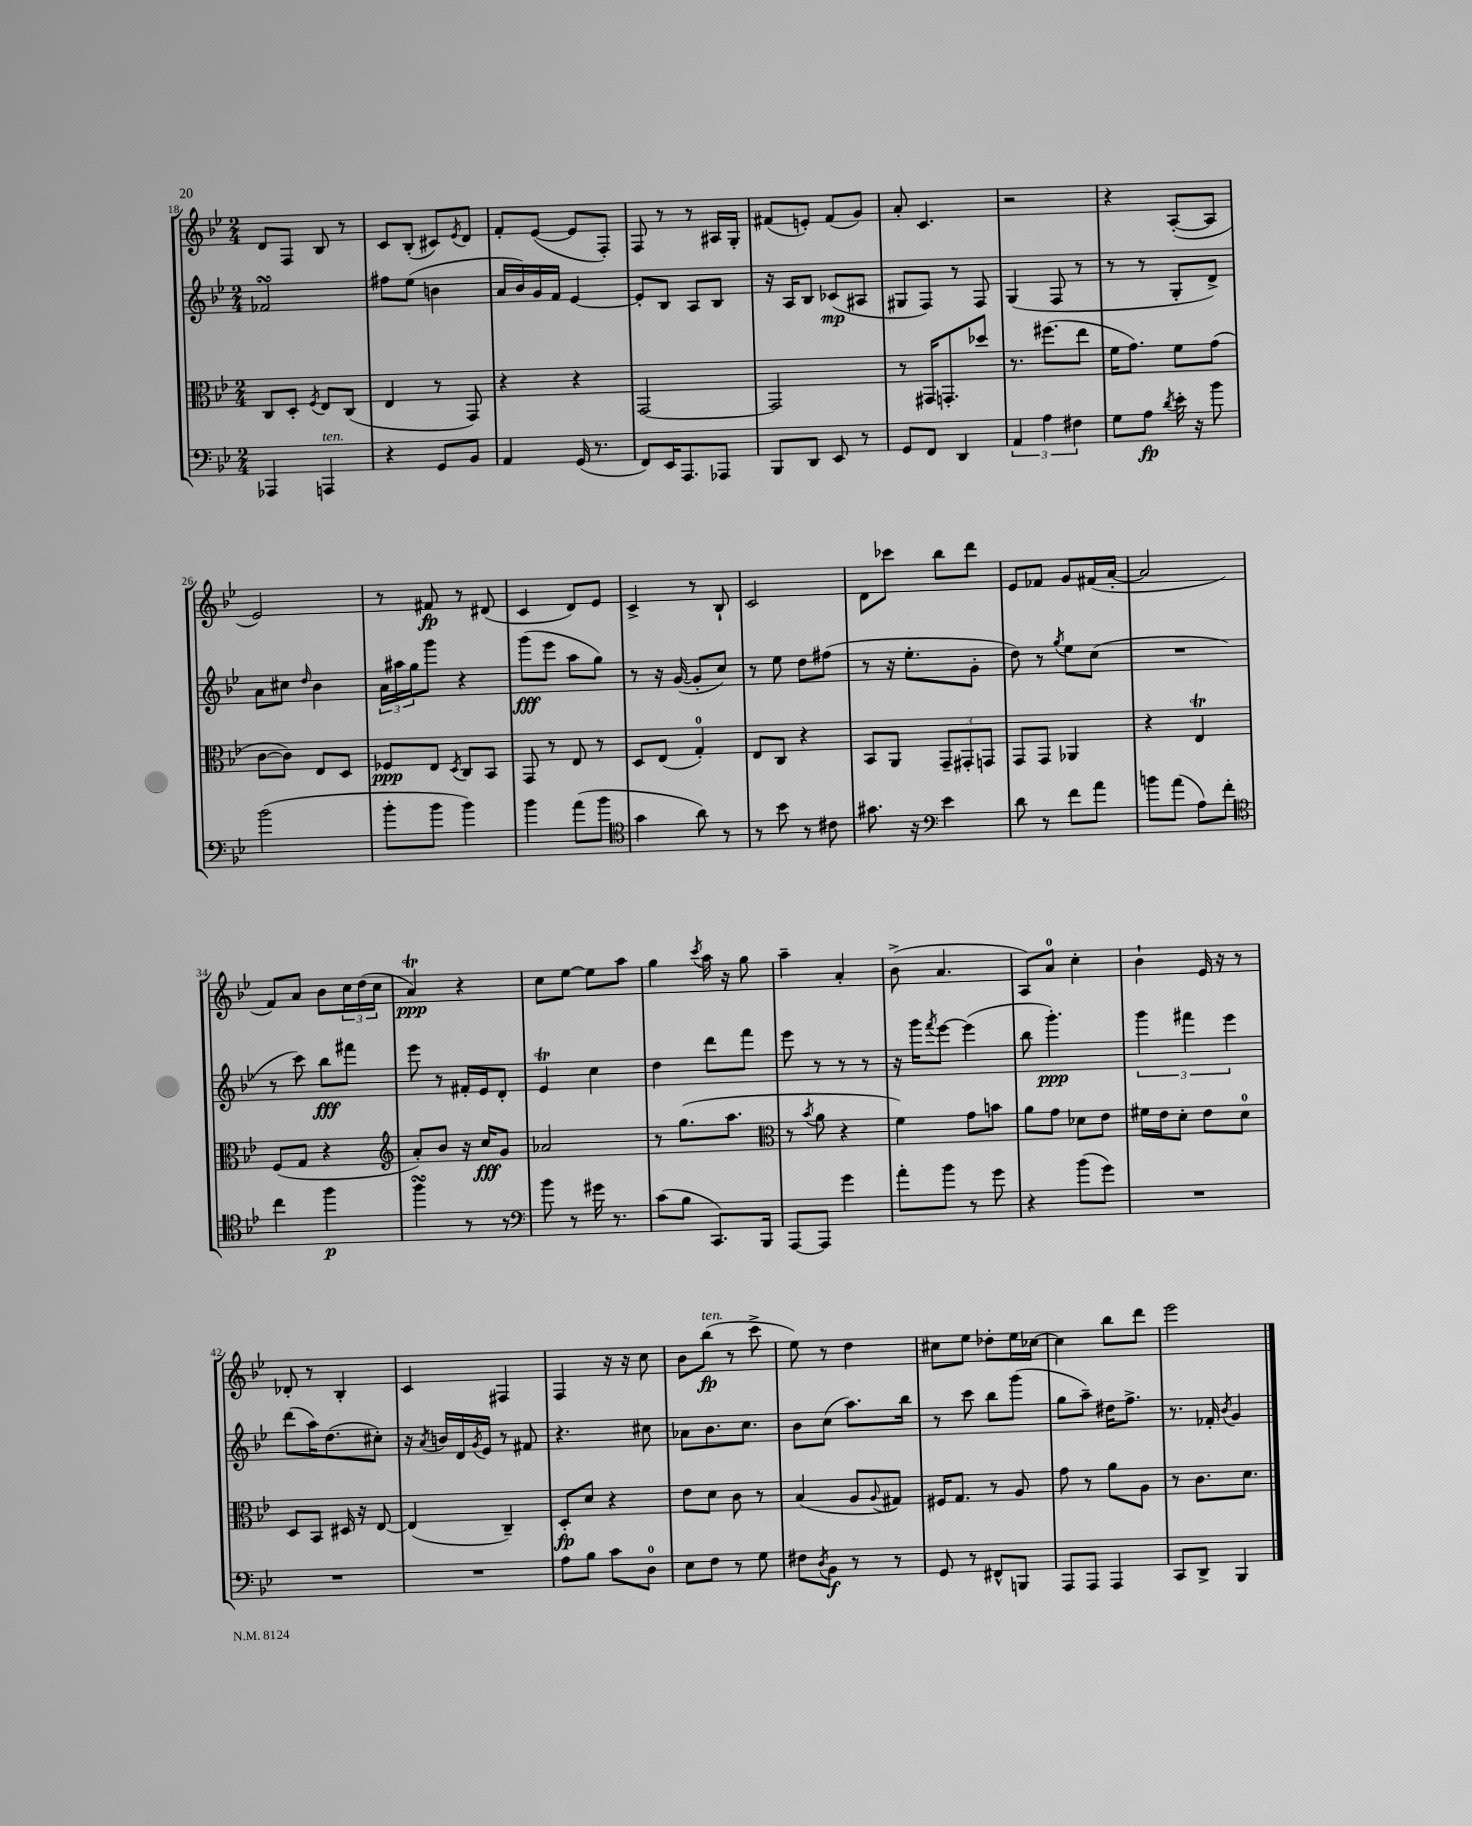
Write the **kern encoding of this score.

**kern	**kern	**kern	**kern
*staff4	*staff3	*staff2	*staff1
*clefF4	*clefC3	*clefG2	*clefG2
*k[b-e-]	*k[b-e-]	*k[b-e-]	*k[b-e-]
*M2/4	*M2/4	*M2/4	*M2/4
4AAA-	8C	2f-	8d
.	8D'	.	8F
.	8qF	.	.
4AAA	8E-	.	8B-
.	(8C	.	8r
=	=	=	=
4r	4E-	8ff#	8c
.	.	(8ee-	(8B-'
8GG	8r	4b	8c#)
.	.	.	8qe-
8BB-	8GG)	.	8d
=	=	=	=
4AA	4r	16a	8f'
.	.	16b-)	.
.	.	16g	([8e-
.	.	16f	.
(16GG	4r	[4e-	8e-]
8.r	.	.	.
.	.	.	8F')
=	=	=	=
8FF)	[2GG	8e-']	8F
16EE-	.	8B-	8r
8.AAA	.	.	.
.	.	8A	8r
8AAA-	.	8B-	16A#
.	.	.	16G'
=	=	=	=
8BBB-	2GG]	16r	(8f#
.	.	16A	.
8DD	.	8B-	8e')
8EE-	.	(8c-	(8f#
8r	.	8A#	8g)
=	=	=	=
8GG	8r	8G#	8a'
8FF	16GG#	8F)	4.c
.	8.GG'	.	.
4DD	.	8r	.
.	8dd-	8F	.
=	=	=	=
6AA	8.r	(4G	2r
6A	.	.	.
.	(8.ff#	.	.
.	.	8F	.
6F#	.	.	.
.	8ee-	8r	.
=	=	=	=
8G	16f	8r	4r
.	8.g)	.	.
8A	.	8r	.
8qd	.	.	.
16e-'	8f	8G'	([8A'
16r	.	.	.
8b-	(8g	8d^)	8A]
=	=	=	=
(2b-	[8c	8a	2e-)
.	8c])	8cc#	.
.	.	16qqdd	.
.	8E-	4b-	.
.	8D	.	.
=	=	=	=
8b-'	8F-	24a	8r
.	.	24aa#	.
.	.	24gg	.
8b-	8E-	8ggg	8f#
.	8qD	.	.
4b-)	8C	4r	8r
.	8BB-	.	(8d#
=	=	=	=
4b-	8GG	(8ggg	4c
.	8r	8eee-	.
(8a	8E-	8aa	8d)
8b-	8r	8gg)	8e-
=	=	=	=
*clefC4	*	*	*
4g	8D	8r	4c^
.	(8E-	16r	.
.	.	([16g	.
8a)	4G')	8g']	8r
8r	.	8cc)	8B-`
=	=	=	=
8r	8E-	8r	2c
8b-	8C	8ee-	.
8r	4r	8dd	.
8c#	.	(8ff#	.
=	=	=	=
8.g#	8BB-	8r	8d
.	8AA	16r	8ccc-
16r	.	8.ee-'	.
*clefF4	*	*	*
4e-	12GG~	.	8bb-
.	12GG#'	.	.
.	.	8g'	8ddd
.	12GG	.	.
=	=	=	=
8d	8GG	8dd)	8e-
8r	8GG	8r	8f-
.	.	8qgg	.
8f	4AA-	8ee-	8g
8a	.	(8cc	(16f#
.	.	.	[16a'
=	=	=	=
8b	4r	2r	2a]
(8a	.	.	.
8A)	4E-	.	.
8f'	.	.	.
=	=	=	=
*clefC4	*	*	*
4cc	(8F	8r	8f)
.	8G	8ccc)	8a
4ff	4r	8bb-	8b-
.	.	8fff#	24cc
.	.	.	(24dd
.	.	.	24cc
=	=	=	=
*	*clefG2	*	*
4ff	8a')	8eee-	4a)
.	8b-	8r	.
8r	16r	16f#'	4r
.	16cc	16e-	.
8r	8g	8d'	.
=	=	=	=
*clefF4	*	*	*
8b-	2a-	4e-	8cc
8r	.	.	[8ee-
16g#	.	4cc	8ee-]
8.r	.	.	.
.	.	.	8aa
=	=	=	=
(8c	8r	4dd	4gg
8B-	(8.gg	.	.
.	.	.	8qccc
8.CC)	.	8ddd	16aa
.	8.aa	.	16r
.	.	8fff	8gg
16BBB-	.	.	.
=	=	=	=
*	*clefC3	*	*
[8AAA	8r	8eee-	4aa~
.	8qb-	.	.
8AAA]	8a	8r	.
4g	4r	8r	4a'
.	.	8r	.
=	=	=	=
8a'	4f)	16r	(8b-^
.	.	16ggg	.
.	.	8qfff	.
8b-	.	[8eee-	4.a
8r	8g	(4eee-]	.
8g	8b	.	.
=	=	=	=
4r	8a	8bb-	8A)
.	8g	4.ggg')	8a
(8b-	8d-	.	4cc'
8g)	8e-	.	.
=	=	=	=
2r	16f#	6ggg	4b-`
.	16e-	.	.
.	8d'	.	.
.	.	6fff#	.
.	8e-	.	16e-
.	.	.	16r
.	.	6eee-	.
.	8d	.	8r
=	=	=	=
2r	8D	(8ddd	8d-'
.	8BB-	16aa)	8r
.	.	(8.dd	.
.	16D#	.	4B-'
.	16r	.	.
.	[8E-	8cc#')	.
=	=	=	=
2r	(4E-]	16r	4c
.	.	8qa	.
.	.	16b	.
.	.	16d	.
.	.	8qg	.
.	.	16e-	.
.	4C~)	8r	4F#
.	.	8f#	.
=	=	=	=
8A	8D'	4.r	4F
8B-	8d	.	.
8c	4r	.	16r
.	.	.	16r
8D	.	8cc#	8cc
=	=	=	=
8E-	8e-	8a-	8b-
8F	8d	8.b-	(8bb-
8r	8c	.	8r
.	.	8.cc	.
8G	8r	.	8ccc^
=	=	=	=
8F#	(4B-	8b-	8ee-)
8qD	.	.	.
8BB-	.	(8cc	8r
8r	8A	8.aa)	4dd
.	8qqA	.	.
8r	8G#)	.	.
.	.	16bb-	.
=	=	=	=
8GG	16F#	8r	8cc#
.	8.G	.	.
8r	.	8ccc	8ee-
8FF#^^	8r	8bb-	8dd-'
8BBB	8A	(8ggg	16ee-
.	.	.	[16cc-
=	=	=	=
8AAA	8g	8gg	4cc-]
8AAA	8r	8aa~)	.
4AAA	8a	16dd#	8bb-
.	.	8.ff^	.
.	8A	.	8ddd
=	=	=	=
8CC	8r	8.r	2eee-
8DD^	8.c	.	.
.	.	16f-'	.
.	.	8qb-	.
4BBB-	.	4g	.
.	8.d	.	.
==	==	==	==
*-	*-	*-	*-
